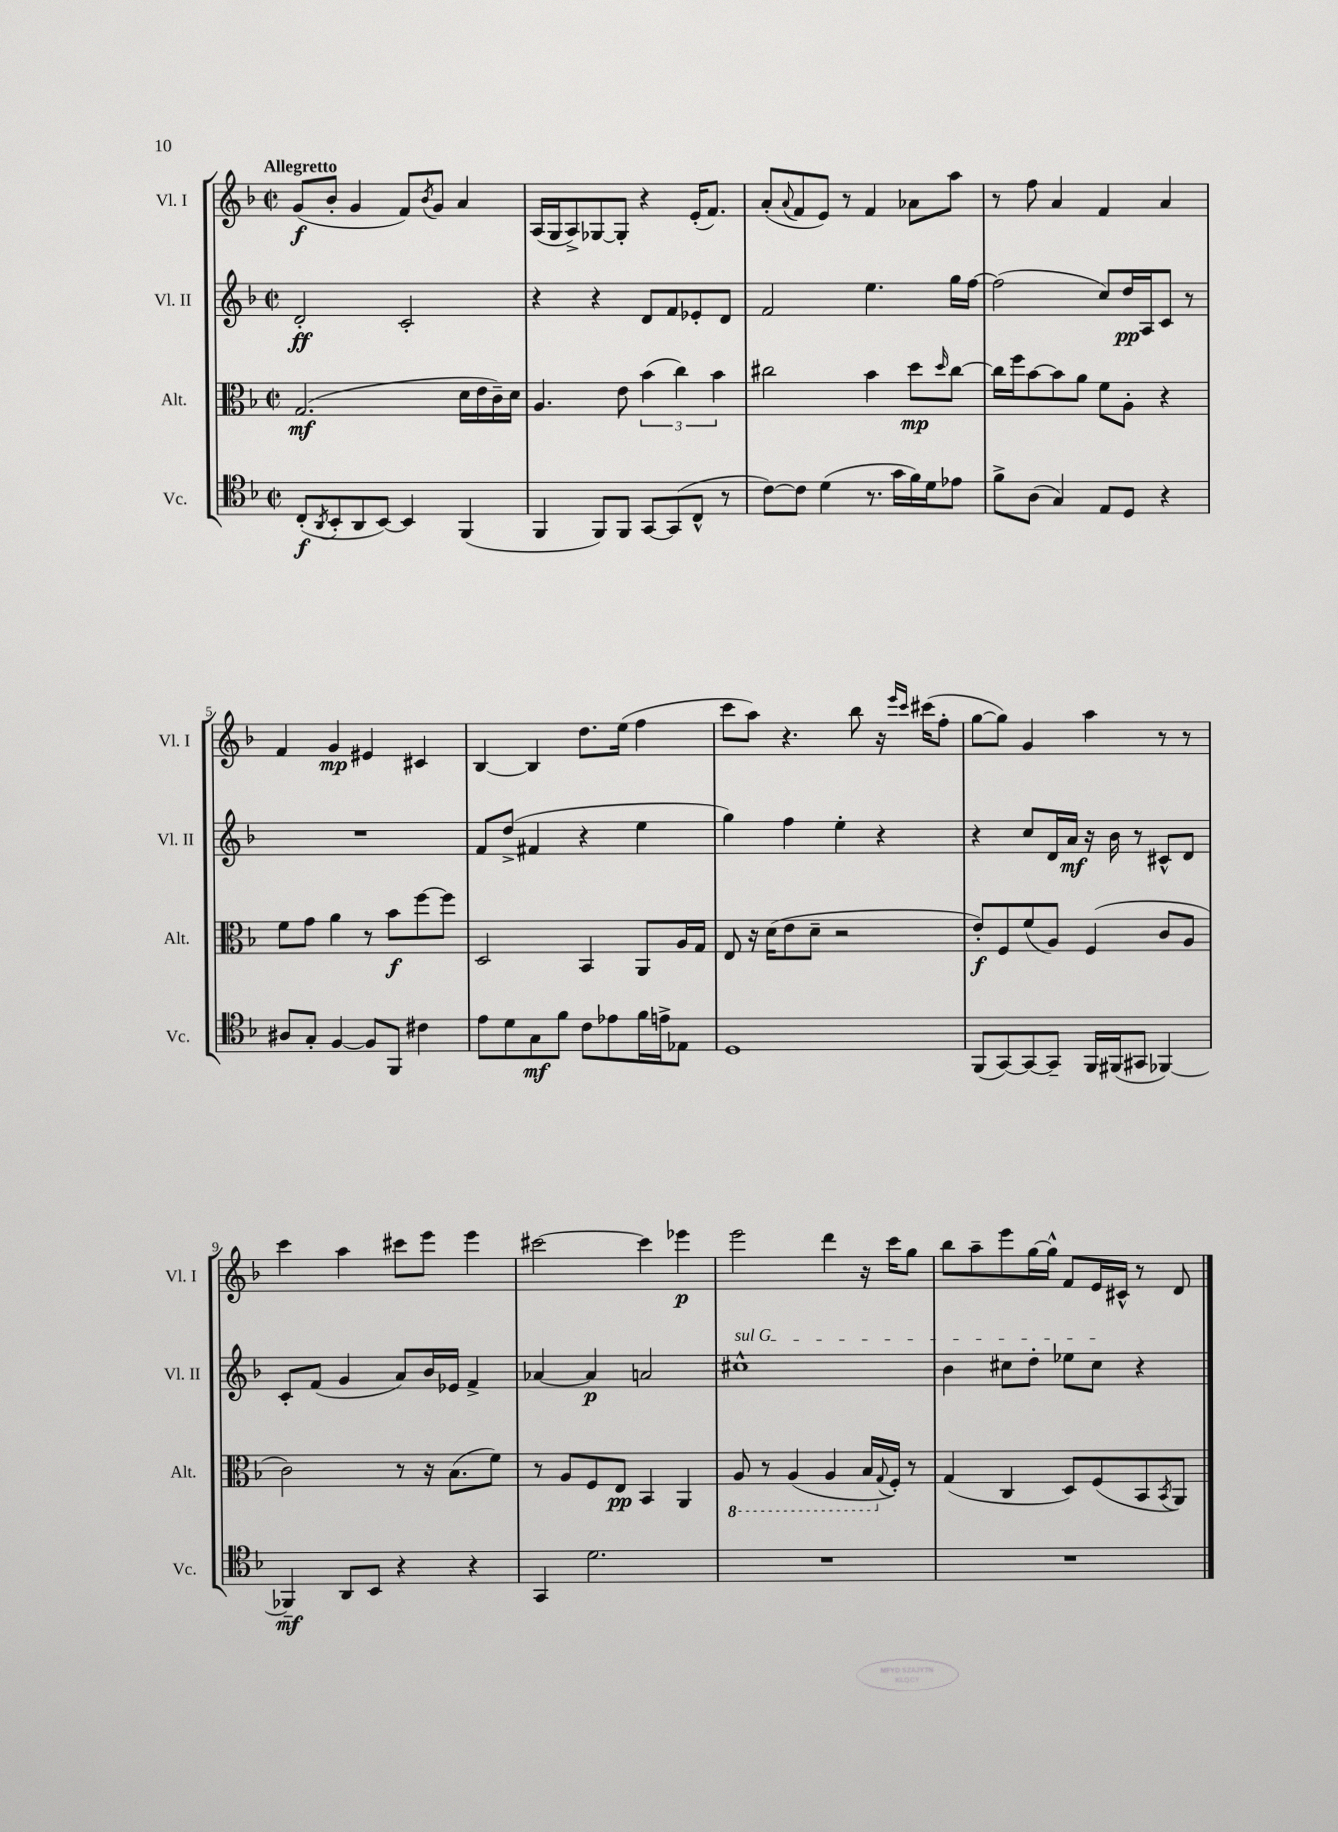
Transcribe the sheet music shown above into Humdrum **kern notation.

**kern	**dynam	**kern	**dynam	**kern	**dynam	**kern	**dynam
*part4	*part4	*part3	*part3	*part2	*part2	*part1	*part1
*staff4	*staff4	*staff3	*staff3	*staff2	*staff2	*staff1	*staff1
*I"Vc.	*	*I"Alt.	*	*I"Vl. II	*	*I"Vl. I	*
*I'Vc.	*	*I'Alt.	*	*I'Vl. II	*	*I'Vl. I	*
*clefC4	*	*clefC3	*	*clefG2	*	*clefG2	*
*k[b-]	*	*k[b-]	*	*k[b-]	*	*k[b-]	*
*M2/2	*	*M2/2	*	*M2/2	*	*M2/2	*
*met(c|)	*	*met(c|)	*	*met(c|)	*	*met(c|)	*
=1	=1	=1	=1	=1	=1	=1	=1
!	!	!	!	!	!	!LO:TX:a:B:t=Allegretto	!
(8C'/L	f	(2.G/	mf	2d'/	ff	(8g/L	f
8qAA/	.	.	.	.	.	.	.
8BB-'/	.	.	.	.	.	8b-'/J	.
8AA/	.	.	.	.	.	4g/	.
[8BB-/J)	.	.	.	.	.	.	.
4BB-/]	.	.	.	2c'/	.	8f/L)	.
.	.	.	.	.	.	8qb-/	.
.	.	.	.	.	.	8g/J	.
(4FF/	.	16d\LL	.	.	.	4a/	.
.	.	16e\	.	.	.	.	.
.	.	16c~\)	.	.	.	.	.
.	.	16d\JJ	.	.	.	.	.
=2	=2	=2	=2	=2	=2	=2	=2
4FF/	.	4.A/	.	4r	.	(16A/LL	.
.	.	.	.	.	.	16G/J	.
.	.	.	.	.	.	8A^/)	.
8FF/L)	.	.	.	4r	.	[8G-X/	.
8FF/J	.	8e\	.	.	.	8G-'/J]	.
[8GG/L	.	(6b-\	.	8d/L	.	4r	.
(8GG/]	.	.	.	8f/	.	.	.
.	.	6cc\)	.	.	.	.	.
8C^^/J	.	.	.	8e-X'/	.	(16e'/KL	.
.	.	.	.	.	.	8.f/J)	.
.	.	6b-\	.	.	.	.	.
8r	.	.	.	8d/J	.	.	.
=3	=3	=3	=3	=3	=3	=3	=3
[8c\L)	.	2cc#X\	.	2f/	.	(8a'/L	.
.	.	.	.	.	.	8qqa/	.
8c\J]	.	.	.	.	.	8f/	.
(4d\	.	.	.	.	.	8e/J)	.
.	.	.	.	.	.	8r	.
8.r	.	4b-\	.	4.ee\	.	4f/	.
16g\LL	.	.	.	.	.	.	.
16f\)	.	8dd\L	mp	.	.	8a-X\L	.
16d\J	.	.	.	.	.	.	.
.	.	16qqdd/	.	.	.	.	.
8e-X\J	.	[8cc#\J	.	16gg\LL	.	8aa\J	.
.	.	.	.	[16ff\JJ	.	.	.
=4	=4	=4	=4	=4	=4	=4	=4
8f^\L	.	16cc#\LL]	.	(2ff\]	.	8r	.
.	.	16ff\J	.	.	.	.	.
(8A\J	.	[8b-\	.	.	.	8ff\	.
4G/)	.	8b-\]	.	.	.	4a/	.
.	.	8a\J	.	.	.	.	.
8E/L	.	8f\L	.	8cc/L)	.	4f/	.
8D/J	.	8A'\J	.	16dd/L	pp	.	.
.	.	.	.	16A/J	.	.	.
4r	.	4r	.	8c/J	.	4a/	.
.	.	.	.	8r	.	.	.
!!LO:LB:g=z
=5	=5	=5	=5	=5	=5	=5	=5
8A#X/L	.	8f\L	.	1r	.	4f/	.
8G'/J	.	8g\J	.	.	.	.	.
[4F/	.	4a\	.	.	.	4g/	mp
8F/L]	.	8r	.	.	.	4e#X/	.
8FF/J	.	8b-\L	f	.	.	.	.
4c#X\	.	[8ff\	.	.	.	4c#X/	.
.	.	8ff\J]	.	.	.	.	.
=6	=6	=6	=6	=6	=6	=6	=6
8e\L	.	2D/	.	8f/L	.	[4B-/	.
8d\	.	.	.	(8dd^/J	.	.	.
8G\	mf	.	.	4f#X/	.	4B-/]	.
8f\J	.	.	.	.	.	.	.
8c\L	.	4BB-/	.	4r	.	8.dd\L	.
8e-X\	.	.	.	.	.	.	.
.	.	.	.	.	.	(16ee\Jk	.
16f\L	.	8AA/L	.	4ee\	.	4ff\	.
16en^\J	.	.	.	.	.	.	.
8E-X\J	.	16A/L	.	.	.	.	.
.	.	16G/JJ	.	.	.	.	.
=7	=7	=7	=7	=7	=7	=7	=7
1D	.	8E/	.	4gg\)	.	8ccc\L	.
.	.	16r	.	.	.	8aa\J)	.
.	.	(16d\KL	.	.	.	.	.
.	.	8e\	.	4ff\	.	4.r	.
.	.	8d~\J	.	.	.	.	.
.	.	2r	.	4ee'\	.	.	.
.	.	.	.	.	.	8bb-\	.
.	.	.	.	4r	.	16r	.
.	.	.	.	.	.	16qqeee/LL	.
.	.	.	.	.	.	16qqccc/JJ	.
.	.	.	.	.	.	(16ccc#X\KL	.
.	.	.	.	.	.	8ff'\J	.
=8	=8	=8	=8	=8	=8	=8	=8
(8FF/L	.	8e'/L)	f	4r	.	[8gg\L	.
[8GG/)	.	8F/	.	.	.	8gg\J])	.
8GG/_	.	(8f/	.	8cc/L	.	4g/	.
8GG~/J]	.	8A/J)	.	16d/L	.	.	.
.	.	.	.	16a/JJ	mf	.	.
16FF/LL	.	(4F/	.	16r	.	4aa\	.
(16FF#X/J	.	.	.	16b-\	.	.	.
8GG#X/J	.	.	.	8r	.	.	.
[4FF-X/)	.	8c/L	.	8c#X^^/L	.	8r	.
.	.	8A/J	.	8d/J	.	8r	.
!!LO:LB:g=z
=9	=9	=9	=9	=9	=9	=9	=9
4FF-X~/]	mf	2c\)	.	8c'/L	.	4ccc\	.
.	.	.	.	(8f/J	.	.	.
8AA/L	.	.	.	4g/	.	4aa\	.
8BB-/J	.	.	.	.	.	.	.
4r	.	8r	.	8a/L)	.	8ccc#X\L	.
.	.	16r	.	16b-/L	.	8eee\J	.
.	.	(8.B-\L	.	16e-X/JJ	.	.	.
4r	.	.	.	4f^/	.	4eee\	.
.	.	8f\J)	.	.	.	.	.
=10	=10	=10	=10	=10	=10	=10	=10
4GG/	.	8r	.	[4a-X/	.	[2ccc#X\	.
.	.	8A/L	.	.	.	.	.
2.d\	.	8F/	.	4a-/]	p	.	.
.	.	8E/J	pp	.	.	.	.
.	.	4BB-/	.	2an/	.	4ccc#\]	.
.	.	4AA/	.	.	.	4eee-X\	p
=11	=11	=11	=11	=11	=11	=11	=11
*	*	*8ba	*	*	*	*	*
!	!	!	!	!LO:TX:a:i:t=sul G	!	!	!
1r	.	8AA/	.	1cc#X^^	.	2eee\	.
.	.	8r	.	.	.	.	.
.	.	(4AA/	.	.	.	.	.
.	.	4AA/	.	.	.	4ddd\	.
.	.	16BB-/LL	.	.	.	16r	.
*	*	*X8ba	*	*	*	*	*
.	.	8qqG/	.	.	.	.	.
.	.	16F'/JJ)	.	.	.	16ccc\KL	.
.	.	8r	.	.	.	8gg\J	.
=12	=12	=12	=12	=12	=12	=12	=12
1r	.	(4G/	.	4b-\	.	8bb-\L	.
.	.	.	.	.	.	8aa~\	.
.	.	4C/	.	8cc#X\L	.	8eee\	.
.	.	.	.	8dd'\J	.	[16gg\L	.
.	.	.	.	.	.	16gg^^\JJ]	.
.	.	8D/L)	.	8ee-X\L	.	8f/L	.
.	.	(8F/	.	8cc#\J	.	16e/L	.
.	.	.	.	.	.	16c#X^^/JJ	.
.	.	8BB-/	.	4r	.	8r	.
.	.	8qBB-/	.	.	.	.	.
.	.	8AA/J)	.	.	.	8d/	.
==	==	==	==	==	==	==	==
*-	*-	*-	*-	*-	*-	*-	*-
